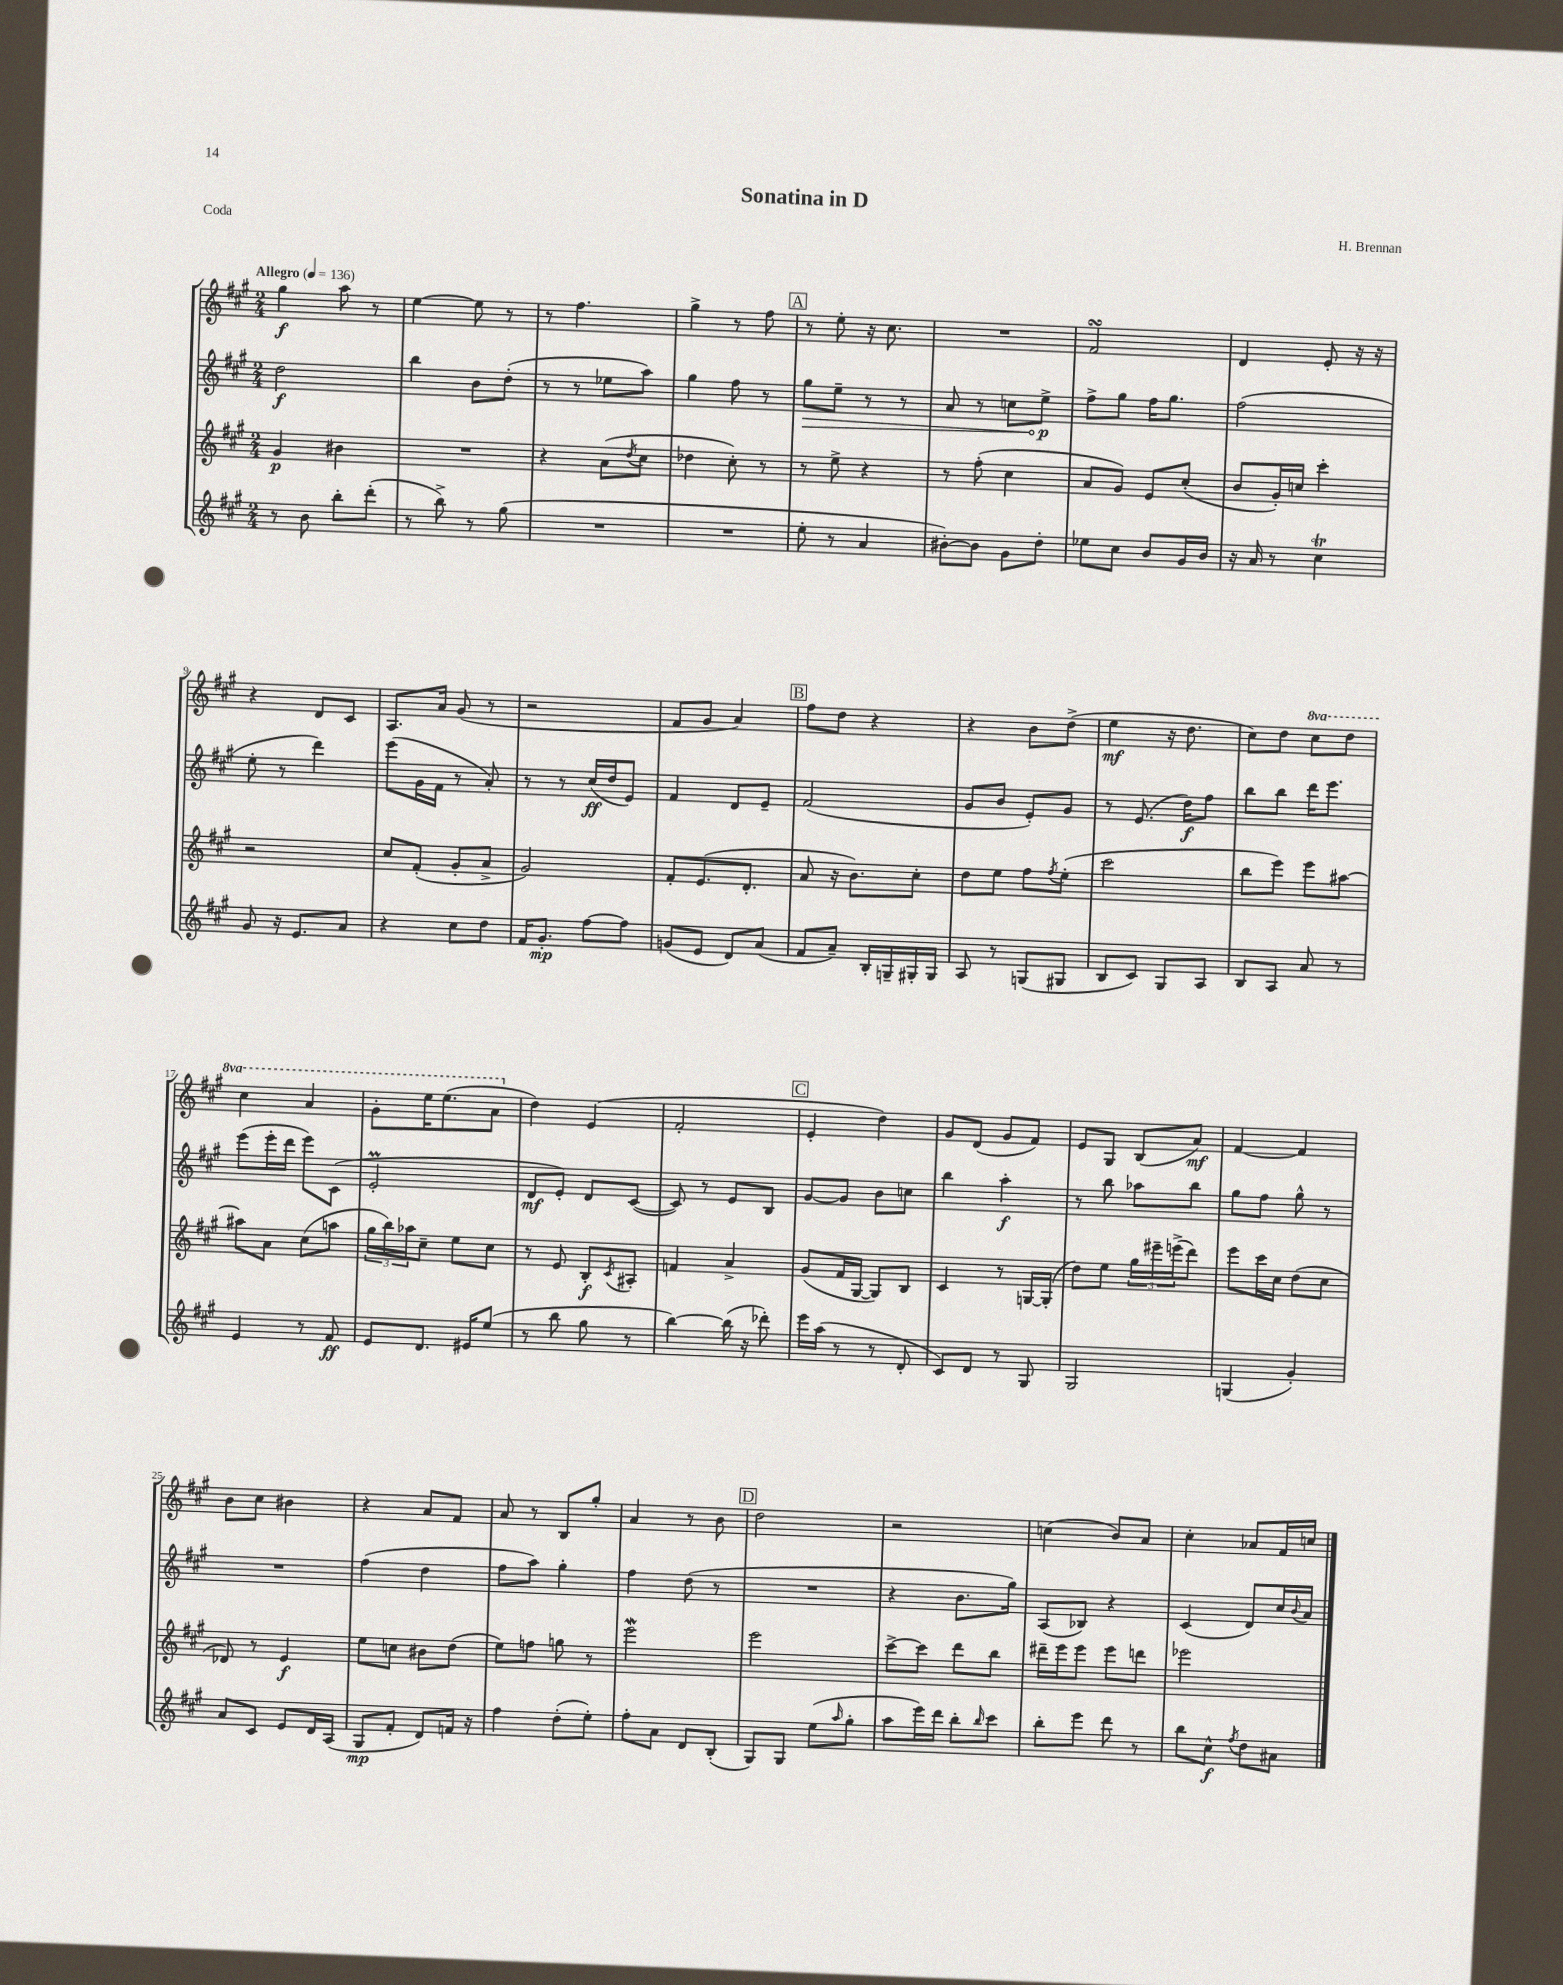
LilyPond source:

\header { title = "Sonatina in D" composer = "H. Brennan" piece = "Coda" }
<<
\new StaffGroup <<
\new Staff = "s0" {
    \clef treble \key a \major \numericTimeSignature \time 2/4 \set Staff.ottavationMarkups = #ottavation-simple-ordinals \tempo "Allegro" 4 = 136
    gis''4\f a''8 r8 |
    e''4~ e''8 r8 |
    r8 fis''4. |
    gis''4-> r8 fis''8 |
    \mark \markup { \box "A" } r8 e''8-. r16 cis''8. |
    R2 |
    fis'2\turn |
    d'4 e'8-. r16 r16 |
    r4 d'8 cis'8 |
    a8. a'16 gis'8( r8 |
    r2 |
    fis'8 gis'8 a'4) |
    \mark \markup { \box "B" } fis''8 d''8 r4 |
    r4 b'8 d''8->( |
    e''4\mf r16 d''8. |
    cis''8) d''8 \ottava #1 cis'''8 d'''8 |
    cis'''4 a''4 |
    gis''8-. e'''16 e'''8.( a''8 \ottava #0 |
    d''4) e'4( |
    fis'2-. |
    \mark \markup { \box "C" } e'4-. d''4) |
    gis'8 d'8( gis'8 fis'8) |
    e'8 gis8 b8( a'8\mf) |
    fis'4~ fis'4 |
    b'8 cis''8 bis'4 |
    r4 a'8 fis'8 |
    a'8 r8 b8 gis''8-. |
    a'4 r8 b'8 |
    \mark \markup { \box "D" } d''2 |
    r2 |
    c''4( b'8) a'8 |
    cis''4-. aes'8 fis'16 c''16 \bar "|." |
}
\new Staff = "s1" {
    \clef treble \key a \major \numericTimeSignature \time 2/4
    d''2\f |
    b''4 b'8 d''8-.( |
    r8 r8 ees''8 a''8) |
    gis''4 fis''8 r8 |
    \mark \markup { \box "A" } \once \override Hairpin.circled-tip = ##t gis''8\> e''8-- r8 r8 |
    a'8 r8 c''8 e''8->\p\! |
    fis''8-> gis''8 fis''16 gis''8. |
    fis''2( |
    e''8-. r8 d'''4) |
    e'''8( gis'16 fis'16 r8 a'8-.) |
    r8 r8 cis''16\ff( d''16 e'8) |
    fis'4 d'8 e'8-- |
    \mark \markup { \box "B" } fis'2( |
    gis'8 b'8 e'8-.) gis'8 |
    r8 e'8.( d''16\f) fis''8 |
    b''8 b''8 d'''16 e'''8. |
    e'''8( e'''16-. d'''16 e'''8) cis'8( |
    e'2-.\prall |
    d'8\mf e'8-.) d'8 cis'8~( |
    cis'8) r8 e'8 b8 |
    \mark \markup { \box "C" } gis'8~ gis'8 b'8 c''8 |
    b''4 a''4-.\f |
    r8 b''8 aes''8 b''8 |
    gis''8 fis''8 gis''8-^ r8 |
    R2 |
    fis''4( d''4 |
    fis''8 a''8) gis''4-. |
    fis''4 d''8( r8 |
    \mark \markup { \box "D" } R2 |
    r4 b'8. gis''16) |
    a8( bes8) r4 |
    cis'4( d'8) cis''16 \appoggiatura { b'8 } a'16 \bar "|." |
}
\new Staff = "s2" {
    \clef treble \key a \major \numericTimeSignature \time 2/4
    gis'4\p bis'4 |
    R2 |
    r4 a'8( \acciaccatura { d''8 } cis''8 |
    des''4 cis''8-.) r8 |
    \mark \markup { \box "A" } r8 e''8-> r4 |
    r8 fis''8-.( cis''4 |
    a'8 gis'8) e'8 cis''8-.( |
    b'8 gis'16-.) c''16 cis'''4-. |
    r2 |
    cis''8 fis'8-.( gis'8-. a'8-> |
    gis'2) |
    fis'8-. e'8.( d'8.-. |
    \mark \markup { \box "B" } a'8 r16 b'8.) cis''8-. |
    d''8 e''8 fis''8 \acciaccatura { fis''8 } e''8-.( |
    cis'''2 |
    b''8 e'''8) e'''8 ais''8~ |
    ais''8 a'8 cis''8( a''8 |
    \tuplet 3/2 { gis''16 b''16) aes''16 } cis''8-- e''8 cis''8 |
    r8 e'8 b8-.\f \acciaccatura { cis'8 } ais8-. |
    f'4 a'4-> |
    \mark \markup { \box "C" } gis'8( fis'16 gis16~ gis8) b8 |
    cis'4 r8 g16~ g16-.( |
    d''8) e''8 \tuplet 3/2 { gis''16 eis'''16-- e'''16->( } d'''8) |
    e'''8 cis'''16 cis''16 d''8( cis''8 |
    des'8) r8 e'4\f |
    e''8 c''8 bis'8 d''8( |
    e''8) f''8 g''8 r8 |
    e'''2\mordent |
    \mark \markup { \box "D" } e'''2 |
    cis'''8~-> cis'''8 d'''8 b''8 |
    dis'''16-- e'''16 e'''8 e'''8 d'''8 |
    ees'''2 \bar "|." |
}
\new Staff = "s3" {
    \clef treble \key a \major \numericTimeSignature \time 2/4
    r8 b'8 b''8-. d'''8-.( |
    r8 b''8->) r8 gis''8( |
    R2 |
    R2 |
    \mark \markup { \box "A" } e''8-. r8 a'4 |
    bis'8~-.) bis'8 gis'8 d''8-. |
    ees''8 cis''8 b'8 gis'16 b'16 |
    r16 a'16 r8 cis''4\trill |
    gis'8 r16 e'8. a'8 |
    r4 cis''8 d''8 |
    fis'16 gis'8.-.\mp fis''8~ fis''8 |
    g'8( e'8 d'8) a'8( |
    \mark \markup { \box "B" } fis'8 a'8--) b16-. g16-- gis16-. gis16 |
    a8 r8 g8( gis8 |
    b8 cis'8) gis8 a8 |
    b8 a8 a'8 r8 |
    e'4 r8 fis'8\ff |
    e'8 d'8. eis'16 e''8( |
    r8 b''8 gis''8 r8 |
    b''4~) b''16( r16 des'''8-.) |
    \mark \markup { \box "C" } e'''16 a''16( r8 r8 d'8-. |
    cis'8) d'8 r8 gis8 |
    gis2 |
    g4( gis'4-.) |
    a'8 cis'8 e'8 d'16 a16( |
    gis8\mp fis'8-. d'8) f'16 r16 |
    fis''4 d''8-.( e''8-.) |
    fis''8-. a'8 d'8 b8-.( |
    \mark \markup { \box "D" } gis8) gis8 e''8( \grace { a''16 } gis''8-. |
    a''8 e'''16) d'''16 b''8-. \grace { b''16 } cis'''8 |
    b''8-. e'''8 d'''8 r8 |
    b''8 cis''8-^\f \acciaccatura { fis''8 } d''8 ais'8 \bar "|." |
}
>>
>>
